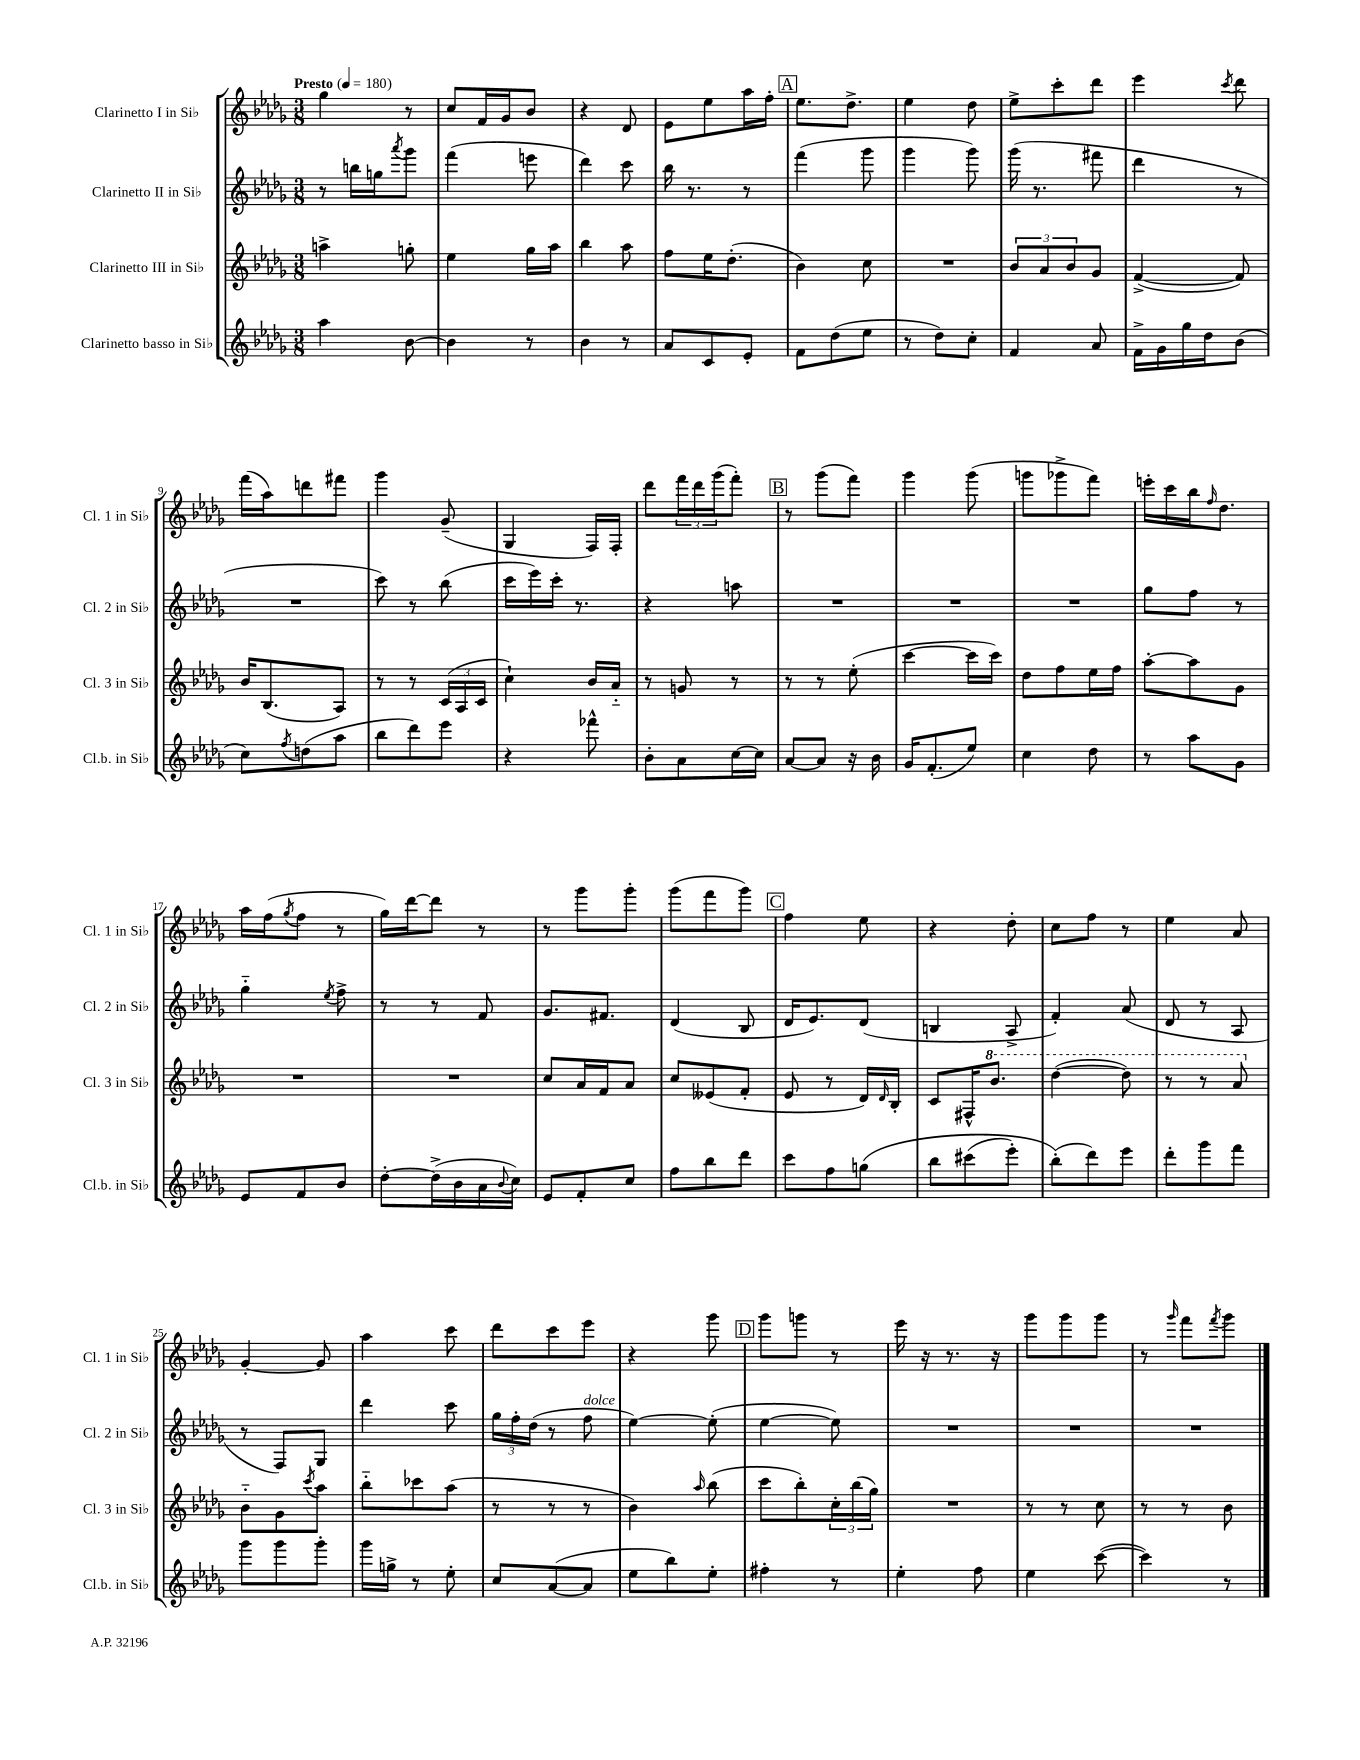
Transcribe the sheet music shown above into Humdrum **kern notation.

**kern	**kern	**kern	**kern
*staff4	*staff3	*staff2	*staff1
*clefG2	*clefG2	*clefG2	*clefG2
*k[b-e-a-d-g-]	*k[b-e-a-d-g-]	*k[b-e-a-d-g-]	*k[b-e-a-d-g-]
*M3/8	*M3/8	*M3/8	*M3/8
*MM180	*MM180	*MM180	*MM180
4aa-\	4aa^\	8r	4gg-\
.	.	16bb\LL	.
.	.	16gg\J	.
.	.	8qaaa-/	.
[8b-\	8gg'\	8ggg-\J	8r
=	=	=	=
4b-\]	4ee-\	(4fff\	8cc/L
.	.	.	16f/L
.	.	.	16g-/J
8r	16gg-\LL	8eee\	8b-/J
.	16aa-\JJ	.	.
=	=	=	=
4b-\	4bb-\	4ddd-\)	4r
8r	8aa-\	8ccc\	8d-/
=	=	=	=
8a-/L	8ff\L	16bb-\	8e-\L
.	.	8.r	.
8c/	16ee-\K	.	8ee-\
.	(8.dd-'\J	.	.
8e-'/J	.	8r	16aa-\L
.	.	.	16ff'\JJ
=	=	=	=
8f\L	4b-\)	(4fff\	8.ee-\L
(8dd-\	.	.	.
.	.	.	8.dd-^\J
8ee-\J	8cc\	8ggg-\	.
=	=	=	=
8r	4.r	4ggg-\	4ee-\
8dd-\L)	.	.	.
8cc'\J	.	8ggg-\)	8dd-\
=	=	=	=
4f/	12b-/L	(16ggg-\	8ee-^\L
.	.	8.r	.
.	12a-/	.	.
.	.	.	8ccc'\
.	12b-/	.	.
8a-/	8g-/J	8fff#\	8ddd-\J
=	=	=	=
16f^\LL	([4f^/	4ddd-\	4eee-\
16g-\	.	.	.
16gg-\	.	.	.
16dd-\J	.	.	.
.	.	.	8qccc/
(8b-\J	8f/])	8r	8ddd-\
=	=	=	=
8cc\L)	16b-/LK	4.r	(16fff\LL
.	(8.B-/	.	16aa-\J)
8qff/	.	.	.
(8dd\	.	.	8ddd\
8aa-\J	8A-/J)	.	8fff#\J
=	=	=	=
8bb-\L	8r	8ccc\)	4ggg-\
8ddd-\)	8r	8r	.
8eee-\J	(24c/LL	(8bb-\	(8g-~/
.	24A-/	.	.
.	24c/JJ	.	.
=	=	=	=
4r	4cc`\)	16ccc\LL	4G-/
.	.	16eee-\)	.
.	.	16ccc'\JJ	.
.	.	8.r	.
8fff-^^\	16b-/LL	.	16F/LL)
.	16a-'~/JJ	.	16F'/JJ
=	=	=	=
8b-'\L	8r	4r	8ddd-\L
8a-\	8g/	.	24fff\L
.	.	.	24ddd-\
.	.	.	(24ggg-\J
[16cc\L	8r	8aa\	8fff'\J)
16cc\]JJ	.	.	.
=	=	=	=
[8a-/L	8r	4.r	8r
8a-/]J	8r	.	(8ggg-\L
16r	(8ee-'\	.	8fff\J)
16b-\	.	.	.
=	=	=	=
16g-/LK	[4ccc\	4.r	4ggg-\
(8.f'/	.	.	.
8ee-/J)	16ccc\]LL	.	(8ggg-\
.	16ccc\JJ)	.	.
=	=	=	=
4cc\	8dd-\L	4.r	8ggg\L
.	8ff\	.	8ggg-^\
8dd-\	16ee-\L	.	8fff\J)
.	16ff\JJ	.	.
=	=	=	=
8r	[8aa-'\L	8gg-\L	16eee'\LL
.	.	.	16ccc\
8aa-\L	8aa-\]	8ff\J	16bb-\J
.	.	.	16qqff/
.	.	.	8.dd-\J
8g-\J	8g-\J	8r	.
=	=	=	=
8e-/L	4.r	4gg-'~\	16aa-\LL
.	.	.	(16ff\J
.	.	.	8qgg-/
8f/	.	.	8ff\J
.	.	8qee-/	.
8b-/J	.	8ff^\	8r
=	=	=	=
[8dd-'\L	4.r	8r	16gg-\LL)
.	.	.	[16ddd-\J
(16dd-^\]L	.	8r	8ddd-\]J
16b-\	.	.	.
16a-\	.	8f/	8r
8qqb-/	.	.	.
16cc\JJ)	.	.	.
=	=	=	=
8e-/L	8cc/L	8.g-/L	8r
8f'/	16a-/L	.	8ggg-\L
.	16f/J	8.f#/J	.
8cc/J	8a-/J	.	8ggg-'\J
=	=	=	=
8ff\L	8cc/L	(4d-/	(8ggg-\L
8bb-\	(8e--/	.	8fff\
8ddd-\J	8f'/J	8B-/	8ggg-\J)
=	=	=	=
8ccc\L	8e-/	16d-/LK	4ff\
.	.	8.e-/)	.
8ff\	8r	.	.
&(8gg\J	16d-/LL)	(8d-/J	8ee-\
.	16qqd-/	.	.
.	16B-'/JJ	.	.
=	=	=	=
8bb-\L	8c/L	4B/	4r
(8ccc#\	16F#^^/K	.	.
.	8.bb-/J	.	.
8eee-'\J)	.	8A-^/	8dd-'\
=	=	=	=
(8bb-'\L&)	([4ddd-\	4f'/)	8cc\L
8ddd-\)	.	.	8ff\J
8eee-\J	8ddd-\])	(8a-/	8r
=	=	=	=
8ddd-'\L	8r	8d-/	4ee-\
8ggg-\	8r	8r	.
8fff\J	8aa-/	8A-/	8a-/
=	=	=	=
8ggg-\L	8b-'~\L	8r	[4g-'/
8ggg-\	8g-\	8F/L)	.
.	8qccc/	.	.
8ggg-'\J	8aa-\J	8G-/J	8g-/]
=	=	=	=
16ggg-\LL	8bb-'~\L	4ddd-\	4aa-\
16gg^\JJ	.	.	.
8r	8ccc-\	.	.
8ee-'\	(8aa-\J	8ccc\	8ccc\
=	=	=	=
8cc/L	8r	24gg-\LL	8ddd-\L
.	.	24ff'\	.
.	.	(24dd-\JJ	.
([8a-/	8r	8r	8ccc\
8a-/]J	8r	8ff\	8eee-\J
=	=	=	=
8ee-\L	4b-\)	[4ee-\)	4r
8bb-\)	.	.	.
.	16qqaa-/	.	.
8ee-'\J	(8bb-\	(8ee-'\]	8ggg-\
=	=	=	=
4ff#'\	8ccc\L	[4ee-\	8ggg-\L
.	8bb-'\)	.	8ggg\J
8r	24cc'\L	8ee-\])	8r
.	(24bb-\	.	.
.	24gg-\JJ)	.	.
=	=	=	=
4ee-'\	4.r	4.r	16eee-\
.	.	.	16r
.	.	.	8.r
8ff\	.	.	.
.	.	.	16r
=	=	=	=
4ee-\	8r	4.r	8ggg-\L
.	8r	.	8ggg-\
([8ccc\	8cc\	.	8ggg-\J
=	=	=	=
4ccc\])	8r	4.r	8r
.	.	.	16qqggg-/
.	8r	.	8fff\L
.	.	.	8qfff/
8r	8b-\	.	8ggg-\J
==	==	==	==
*-	*-	*-	*-
